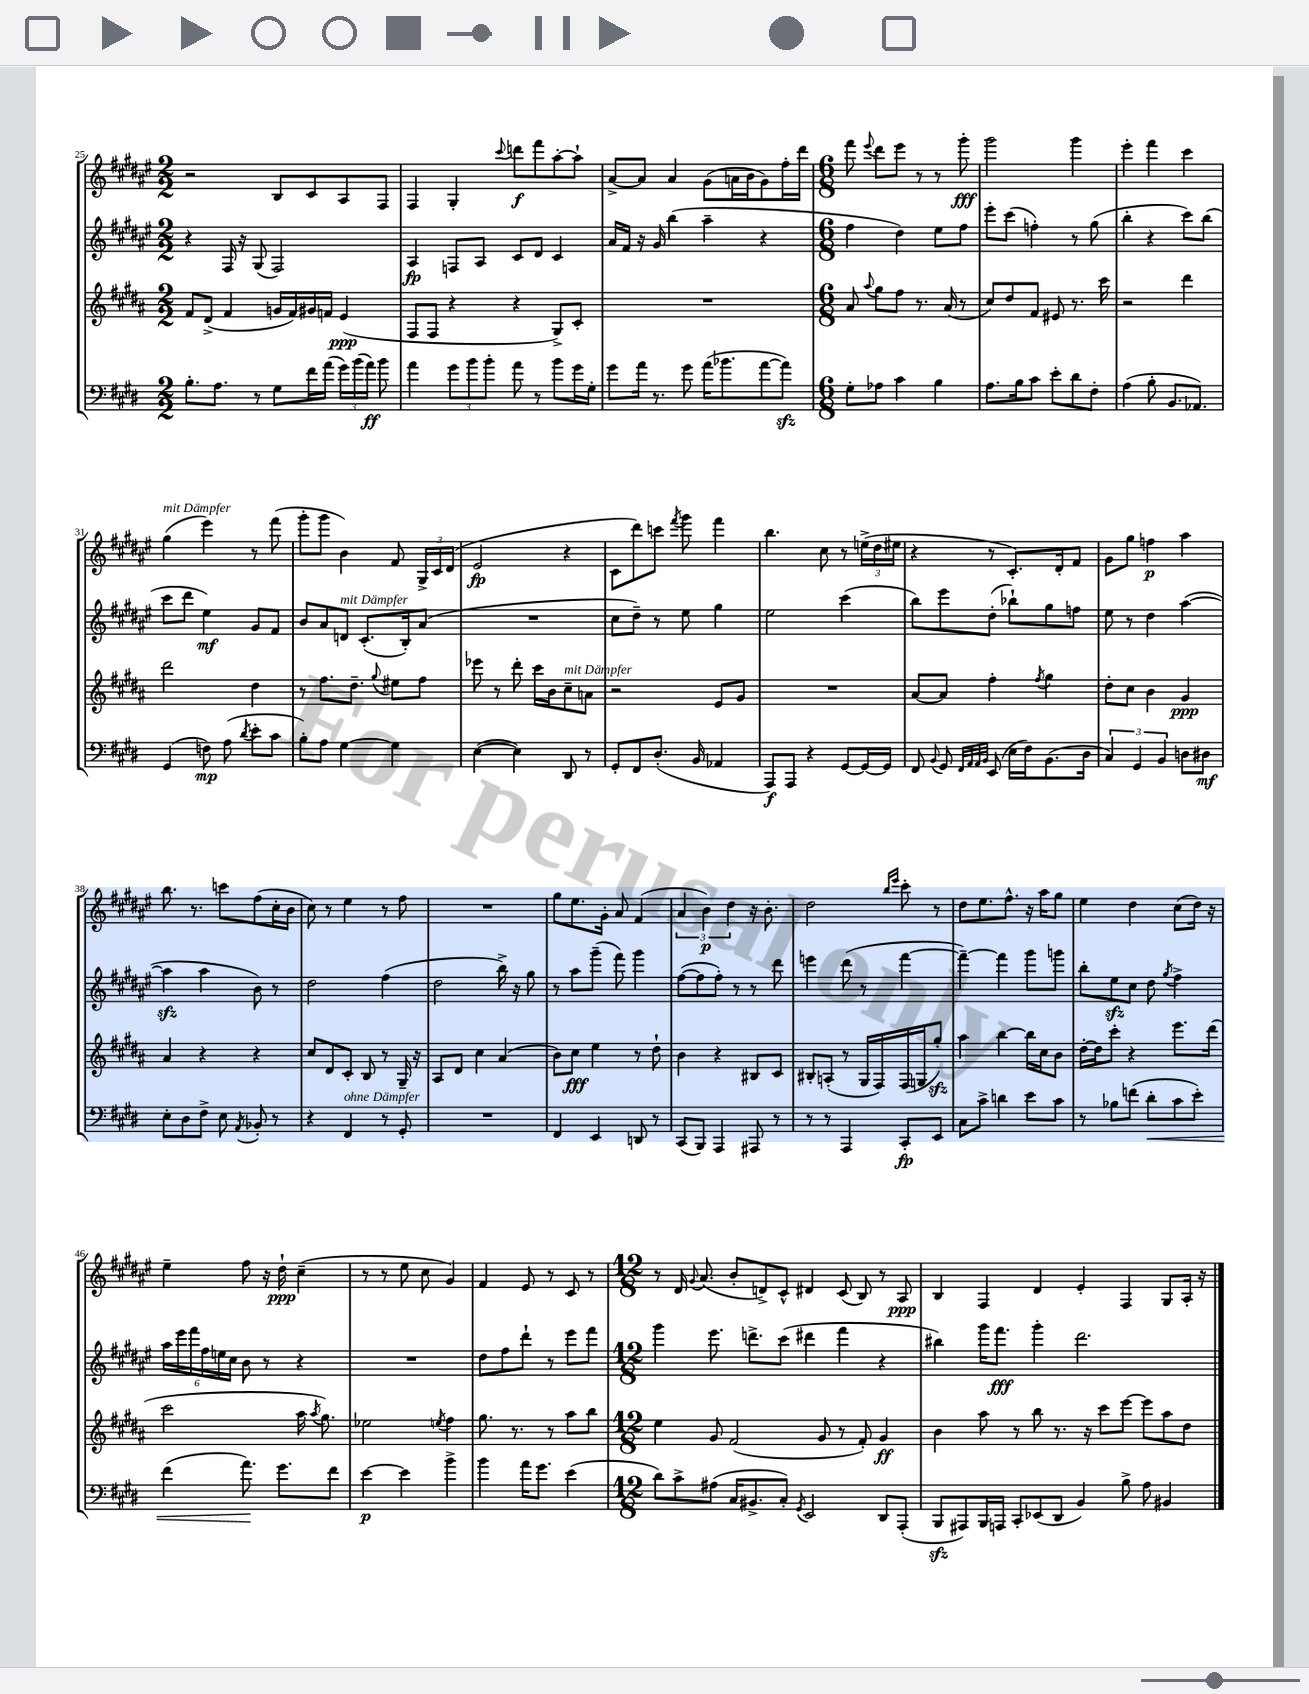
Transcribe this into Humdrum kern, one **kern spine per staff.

**kern	**kern	**kern	**kern
*staff4	*staff3	*staff2	*staff1
*clefF4	*clefG2	*clefG2	*clefG2
*k[f#c#g#d#]	*k[f#c#g#d#a#]	*k[f#c#g#d#a#e#]	*k[f#c#g#d#a#e#]
*M2/2	*M2/2	*M2/2	*M2/2
8.B'	8f#	4r	2r
.	(8d#^	.	.
8.A	.	.	.
.	4f#	16F#	.
.	.	16r	.
8r	.	(8G#	.
8G#	16g	2F#)	8B
.	16f#)	.	.
16f#	16g#	.	8c#
(16a	16f	.	.
24g#)	(4e	.	8A#
(24b	.	.	.
24a)	.	.	.
8b	.	.	8F#
=	=	=	=
4a	8F#	4A#	4F#
.	8F#	.	.
12g#	4r	8F	4G#'
12b	.	.	.
.	.	8A#	.
12b'	.	.	.
.	.	.	8qqccc#
8a	4r	8c#	8ddd
8r	.	8d#	8fff#
8b	8G#^)	4c#	[8aa#'
16g#	8c#'	.	8aa#`]
16G#'	.	.	.
=	=	=	=
8g#	1r	16a#	[8a#^
.	.	16f#	.
16a	.	16r	8a#]
8.r	.	16g#	.
.	.	(4bb	4a#
8g#	.	.	.
(16a	.	4aa#~	(8g#
8.b-	.	.	.
.	.	.	16a
.	.	.	16b
[8a	.	4r	8g#)
8a])	.	.	16ff#'
.	.	.	16ddd#
=	=	=	=
*M6/8	*M6/8	*M6/8	*M6/8
8G#'	8a#	4ff#	8fff#
.	8qqaa#	.	8qqeee#
8A-	8gg#	.	8ddd#
4c#	8ff#	4dd#)	8eee#
.	8.r	.	8r
4B	.	8ee#	8r
.	(16a#	.	.
.	8r	8ff#	8ggg#'
=	=	=	=
8.A	8cc#)	8eee#'	2ggg#
.	8dd#	(8ccc#	.
16B	.	.	.
8c#	8f#	4ff')	.
8e'	8e#	.	.
8d#	8.r	8r	4ggg#
8F#'	.	(8gg#	.
.	16ccc#	.	.
=	=	=	=
(4A	2r	4bb'	4eee#'
8B'	.	4r	4fff#
8.BB	.	.	.
.	4ddd#	8ccc#)	4ccc#
8.AA-)	.	.	.
.	.	(8bb	.
=	=	=	=
(4GG#	2ddd#	8ccc#	(4gg#
.	.	8ddd#	.
8F)	.	4ee#)	4eee#)
(8A	.	.	.
8qd#	.	.	.
8e'	4dd#	8g#	8r
8c#	.	8f#	(8fff#
=	=	=	=
8B')	8r	8b	8ggg#'
8A	8.ff#	8a#	8ggg#
[4G#	.	8d	4b)
.	8.dd#~	.	.
.	.	(8.c#'	.
.	8qqgg#	.	.
4G#]	8ee#	.	8f#
.	.	16B')	.
.	8ff#	(8a#	24G#^
.	.	.	24c#
.	.	.	(24d#
=	=	=	=
([4E	8eee-	2.r	2e#
.	8r	.	.
4E])	8ddd#'	.	.
.	16ccc#	.	.
.	16b	.	.
8DD#	8cc#~	.	4r
8r	8a	.	.
=	=	=	=
8GG#'	2r	8cc#	8c#
8FF#	.	8dd#~)	8ddd#)
(8.D#'	.	8r	8ccc
.	.	.	8qfff#
.	.	8ee#	8ggg#
16BB	.	.	.
4AA-	8e	4gg#	4fff#
.	8g#	.	.
=	=	=	=
8AAA)	2.r	2ee#	4.bb
8AAA	.	.	.
4r	.	.	.
.	.	.	8cc#
[8GG#	.	(4ccc#	8r
16GG#_	.	.	(24ee^
.	.	.	24dd#
16GG#]	.	.	.
.	.	.	24ee#
=	=	=	=
8FF#	[8a#	8bb)	4r
8qqBB	.	.	.
8GG#	8a#]	8eee#	.
32qqFF#	.	.	.
32qqAA	.	.	.
32qqAA	.	.	.
32qqBB	.	.	.
(8EE	4ff#'	(8dd#'	8r
16E	.	8bb-`)	8.c#')
16F#)	.	.	.
.	8qff#	.	.
(8.BB	4gg#	8gg#	.
.	.	.	16d#'
.	.	8ff	8f#
16D#	.	.	.
=	=	=	=
6C#)	8dd#'	8ee#	8g#
.	8cc#	8r	8gg#
6GG#	.	.	.
.	4b	4dd#	4ff
6BB	.	.	.
8D	4g#	([4aa#	4aa#
8D#	.	.	.
=	=	=	=
8E'	4a#	4aa#]	8.bb
8D#	.	.	.
.	.	.	8.r
8F#^	4r	4aa#	.
8E	.	.	8ccc
8qAA	.	.	.
8BB-'	4r	8b)	(8ff#
8r	.	8r	16cc#'
.	.	.	16b
=	=	=	=
4r	8cc#	2dd#	8cc#)
.	8d#	.	8r
4FF#	8c#'	.	4ee#
.	8B	.	.
8r	8r	(4ff#	8r
8GG#'	16G#~	.	8ff#
.	16r	.	.
=	=	=	=
2.r	8A#	2dd#	2.r
.	8d#	.	.
.	4cc#	.	.
.	(4a#	16bb^)	.
.	.	16r	.
.	.	8gg#	.
=	=	=	=
4FF#	8b)	8r	8gg#
.	8cc#	8aa#	8.ee#
4EE	4ee	(8ggg#~	.
.	.	.	16g#'
.	.	8fff#)	8a#
8DD	8r	4ggg#	(4f#
8r	8dd#`	.	.
=	=	=	=
(8CC#	4b	([8ff#	6a#
8BBB)	.	8ff#]	.
.	.	.	6b)
4AAA	4r	8ff#')	.
.	.	.	6dd#
.	.	8r	.
8AAA#	8B#	8r	16r
.	.	.	8.b'
8r	8c#	8ddd#	.
=	=	=	=
8r	8B#'	4eee	2dd#
8r	(8A'	.	.
4AAA	8r	(8ddd#	.
.	16G#	8r	.
.	16F#)	.	.
.	.	.	16qqbb
.	.	.	16qqeee#
8CC#'	(16F#	[4fff#	8ccc#'
.	16G	.	.
8EE	8gg#')	.	8r
=	=	=	=
8C#	4aa#	4fff#~_)	8dd#
8c#^	.	.	8.ee#
4d	[4bb	4fff#]	.
.	.	.	8.ff#^^
8e	16bb]	8ggg#	16r
.	16cc#	.	16aa#
8c#	8b	8ggg	8gg#
=	=	=	=
8r	[16dd#'	8bb'	4ee#
.	16dd#]	.	.
8B-	8ccc#'	8ee#	.
(8f	4r	8cc#	4dd#
8d#'	.	8dd#	.
.	.	8qgg#	.
8c#	8.eee	4ff#^	(8cc#
8e')	.	.	16dd#)
.	(16ddd#	.	16r
=	=	=	=
(4f#	2ccc#	24aa#	4ee#~
.	.	24eee#	.
.	.	24fff#	.
.	.	24ff#	.
.	.	24ee	.
.	.	24cc#	.
8.a)	.	8b	8ff#
.	.	8r	16r
8.g#	.	.	16dd#`
.	16aa#	4r	(4cc#~
.	8qaa#	.	.
.	8.gg#)	.	.
8f#	.	.	.
=	=	=	=
[4e	2ee-	2.r	8r
.	.	.	8r
4e]	.	.	8ee#
.	.	.	8cc#
.	8qee	.	.
4b^	4ff#	.	4g#)
=	=	=	=
4b	8.gg#	8dd#	4f#
.	.	8ff#	.
.	8.r	.	.
16a	.	8ddd#`	8e#
8.g#	.	.	.
.	8r	8r	8r
(4e	8aa#	8eee#	8c#
.	8bb	8fff#	8r
=	=	=	=
*M12/8	*M12/8	*M12/8	*M12/8
8d#)	4ee	4ggg#	8r
8c#^	.	.	16d#
.	.	.	8qqg#
.	.	.	(8.a#
(8A#	8g#	8.eee#	.
16C#	(2f#	.	8b'
8.BB#^	.	8.ddd^	.
.	.	.	8d^)
8C#')	.	(8ccc#	8c#^^
8qGG#	.	.	.
2EE	.	4ddd#	4d#
.	8g#	.	.
.	8r	4fff#	(8c#
.	8f#')	.	8B)
8DD#	4g#	4r	8r
(8AAA'	.	.	8A#
=	=	=	=
8BBB	4b	4bb#)	4B
8AAA#)	.	.	.
16BBB	8aa#	16ggg#	4F#
16AAA	.	8.fff#	.
8CC#'	8r	.	.
(8EE-	8bb	4ggg#'	4d#
8DD#	8.r	.	.
4BB)	.	2.ddd#	4e#'
.	16r	.	.
.	8ccc#	.	.
8B^	[8eee	.	4F#
8A	8eee]	.	.
4BB#	8aa#	.	8G#
.	8dd#	.	16A#'
.	.	.	16r
==	==	==	==
*-	*-	*-	*-
